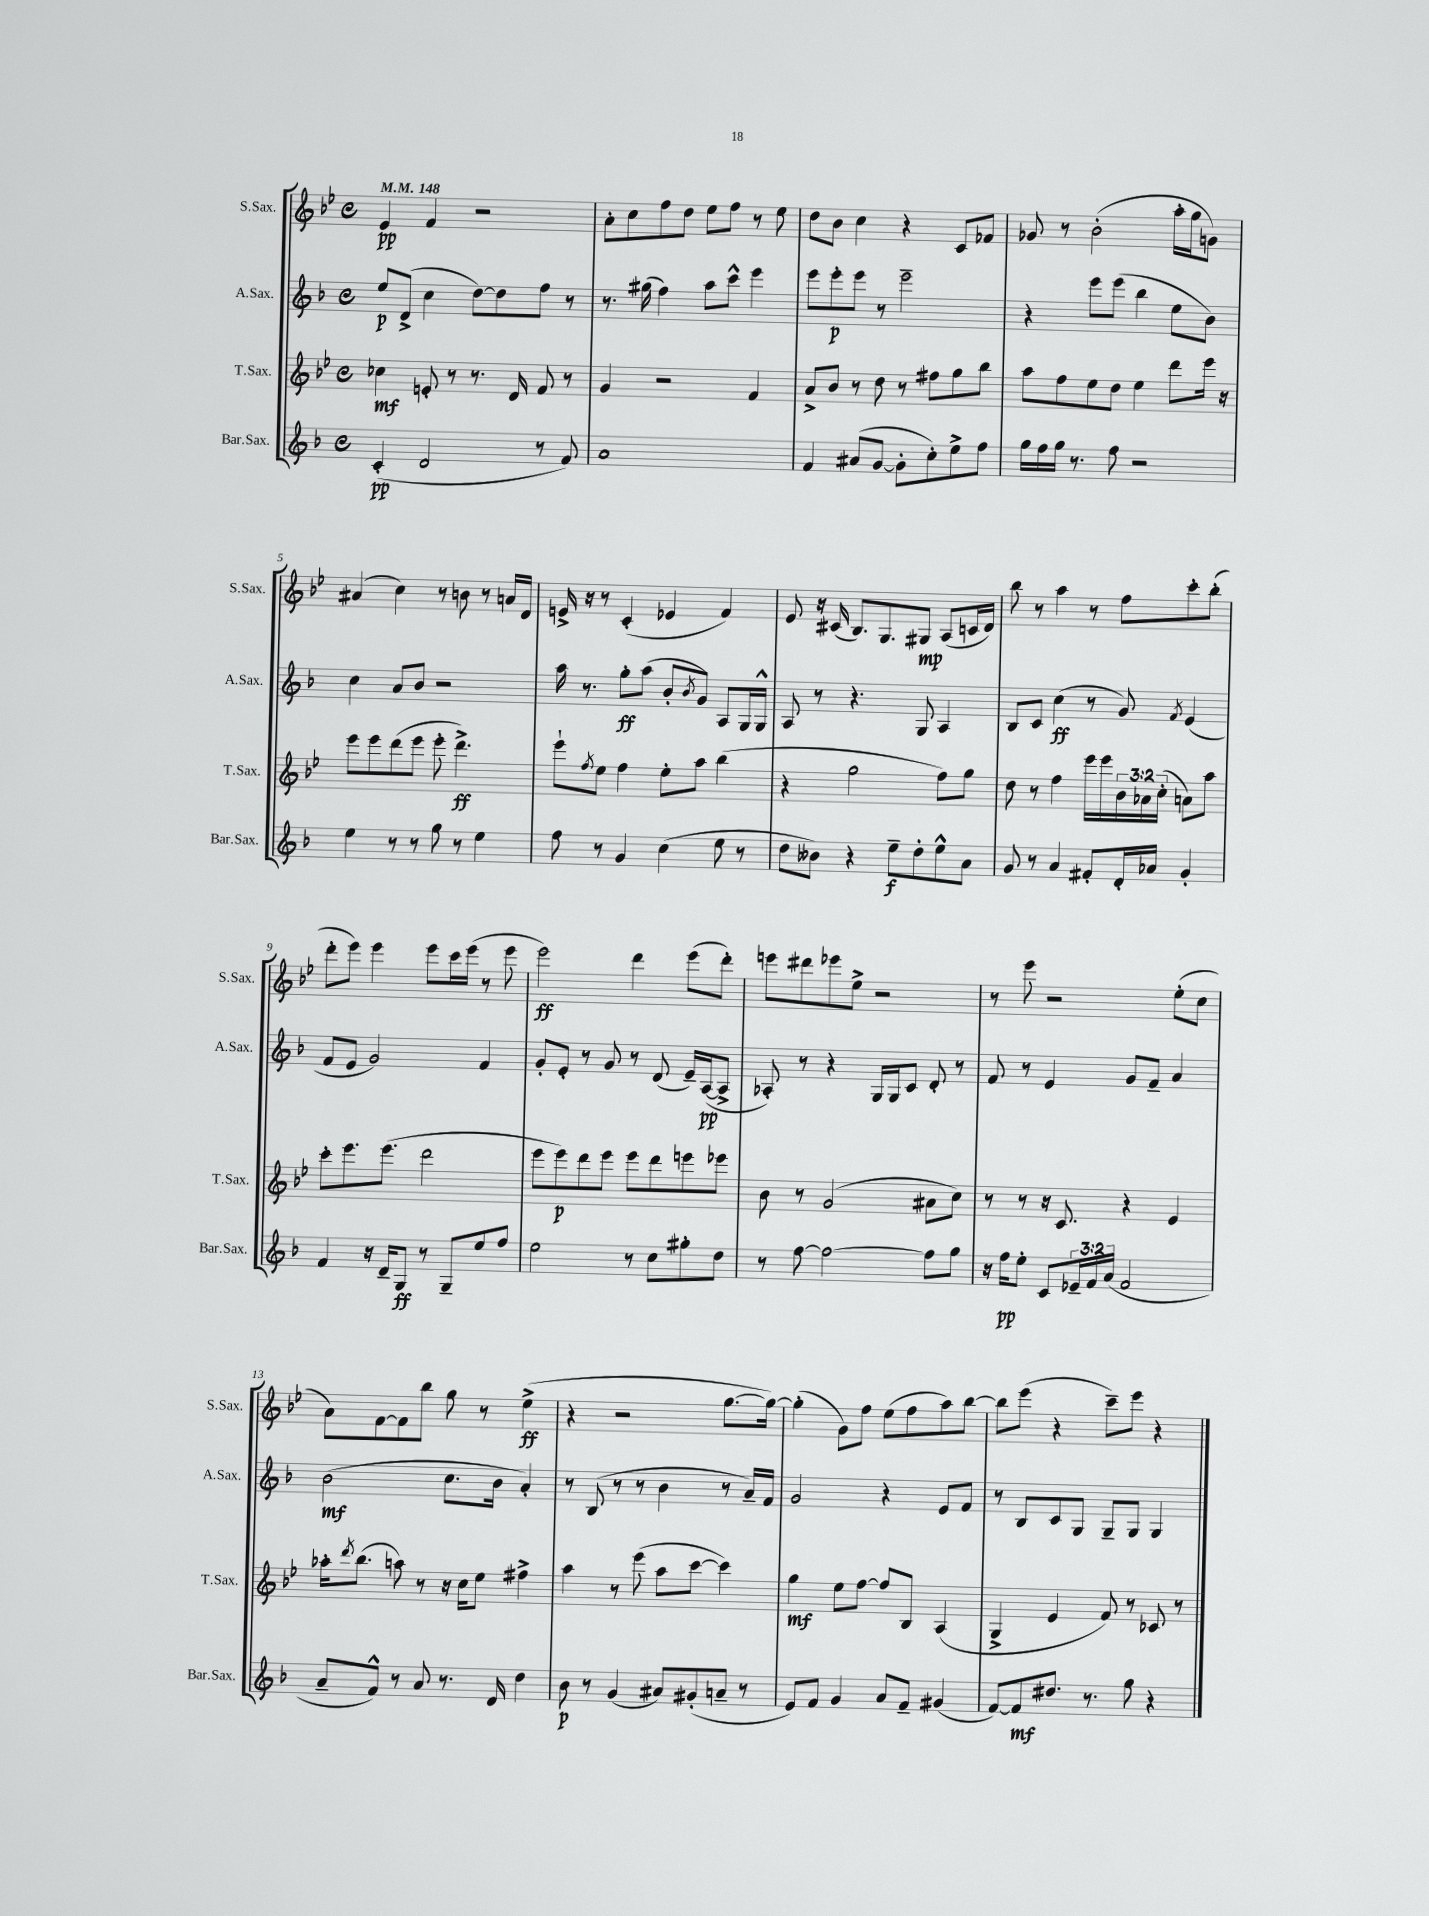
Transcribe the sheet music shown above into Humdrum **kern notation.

**kern	**kern	**kern	**kern
*staff4	*staff3	*staff2	*staff1
*clefG2	*clefG2	*clefG2	*clefG2
*k[b-]	*k[b-e-]	*k[b-]	*k[b-e-]
*M4/4	*M4/4	*M4/4	*M4/4
*met(c)	*met(c)	*met(c)	*met(c)
*MM148	*MM148	*MM148	*MM148
(4c'	4cc-	8ee	4e-
.	.	(8d^	.
2d	8e'	4cc	4f
.	8r	.	.
.	8.r	[8dd)	2r
.	.	8dd]	.
.	16d	.	.
8r	8f	8ff	.
8f)	8r	8r	.
=	=	=	=
1a	4g	8.r	8a'
.	.	.	8cc
.	.	(16gg#	.
.	2r	4ff)	8ff
.	.	.	8dd
.	.	8aa	8ee-
.	.	8ccc^^	8ff
.	4f	4eee	8r
.	.	.	8ee-
=	=	=	=
4f	8a^	8eee	8dd
.	8b-	8eee'	8b-
(8a#	8r	8eee	4cc
[8g	8dd	8r	.
8g']	8r	2eee~	4r
8cc')	8ff#	.	.
8ee^	8gg	.	8c
8ff	8bb-	.	8f-
=	=	=	=
16gg	8aa	4r	8g-
16ff	.	.	.
16gg	8ff	.	8r
8.r	.	.	.
.	8ee-	8eee	(2b-'
8ff	8dd	(8eee	.
2r	4ee-	4bb-	.
.	8ddd	8ee	16aa'
.	.	.	16gg
.	16eee-	8b-)	8g)
.	16r	.	.
=	=	=	=
4ee	8eee-	4cc	(4a#
.	8eee-	.	.
8r	(8ddd	8a	4cc)
8r	8eee-	8b-	.
8gg	8eee-'	2r	8r
8r	4.ddd^)	.	8b
4ee	.	.	8r
.	.	.	16a
.	.	.	16d
=	=	=	=
8ff	8eee-`	16aa	16e^
.	.	8.r	16r
.	8qff	.	.
8r	8ee-	.	8r
4g	4ff	8gg'	(4c'
.	.	(8aa	.
(4cc	8ee-'	8b-'	4e-
.	.	8qb-	.
.	8aa	8g)	.
8ee	(4bb-	8A	4f)
8r	.	16G	.
.	.	16G^^	.
=	=	=	=
8dd	4r	8A	8e-
8b--)	.	8r	16r
.	.	.	(16c#
4r	2gg	4.r	8.B-)
.	.	.	8.G
8ee~	.	.	.
8dd'	.	8G	8G#
8ee^^	8ff)	4A	(8A
8a	8gg	.	16c
.	.	.	16d)
=	=	=	=
8g	8dd	8B-	8bb-
8r	8r	8c	8r
4a	4ff	(4cc	4aa
8f#'	16eee-	8r	8r
.	16eee-	.	.
16d'	24b-	8g)	8ff
.	24a-	.	.
16a-	.	.	.
.	(24cc'	.	.
.	.	8qf	.
4g'	8a)	(4e	8ccc'
.	8aa	.	(8bb-'
=	=	=	=
4f	8ccc'	8f	8ddd'
.	8.eee-	8e	8eee-)
16r	.	2g)	4eee-
16d~	(8.eee-	.	.
8G	.	.	.
8r	2ddd	.	8eee-
8G~	.	.	16ccc
.	.	.	(16eee-
8ee	.	4f	8r
8ff	.	.	8eee-
=	=	=	=
2ee	8eee-	8g'	2eee-)
.	8eee-)	8e'	.
.	8ddd	8r	.
.	8eee-	8g	.
8r	8eee-	8r	4ddd
8cc	8ddd	(8d	.
8gg#'	8eee	16e~)	(8eee-
.	.	([16A	.
8dd	8eee-	8A^]	8ddd')
=	=	=	=
8r	8b-	8A-')	8eee
[8ff	8r	8r	8ddd#
2ff_	(2g	4r	8eee-
.	.	.	8ee-^
.	.	16G	2r
.	.	16G	.
.	.	8c	.
8ff]	8a#	8d'	.
8gg	8cc)	8r	.
=	=	=	=
16r	8r	8f	8r
16ff	.	.	.
8ee'	8r	8r	8eee-
8c	16r	4e	2r
.	8.c	.	.
24e-~	.	.	.
24f	.	.	.
(24a	.	.	.
2f	4r	8g	.
.	.	8f~	.
.	4e-	4a	(8ee-'
.	.	.	8cc
=	=	=	=
8a~	16aa-'	(2b-	8a)
.	8qddd	.	.
.	(8.bb-	.	.
8f^^)	.	.	[8f
8r	8aa)	.	8f]
8a	8r	.	8bb-
8.r	16r	8.cc	8gg
.	16cc	.	.
.	8ee-	.	8r
16d	.	16b-	.
4dd	4ff#^	4a')	(4ee-^
=	=	=	=
8b-	4aa	8r	4r
8r	.	(8B-	.
(4g	8r	8r	2r
.	(8eee-	8r	.
8a#)	8aa	4b-	.
(8g#'	[8ccc	.	.
8a~	4ccc])	8r	[8.gg
8r	.	16a~)	.
.	.	16f	16gg_)
=	=	=	=
8e)	4gg	2g	(4gg']
8f	.	.	.
4g	8ee-	.	8g)
.	[8ff	.	8ff
8a	8ff]	4r	(8ee-
8f~	8B-	.	8ff
(4g#	(4A	8e	8aa)
.	.	8f	[8bb-
=	=	=	=
[8f)	4G^	8r	8bb-]
8f]	.	8B-	(8eee-
8.dd#	4e-	8c	4r
.	.	8G	.
8.r	.	.	.
.	8f)	8G~	8ccc~)
8gg	8r	8G	8eee-
4r	8c-	4G	4r
.	8r	.	.
==	==	==	==
*-	*-	*-	*-
